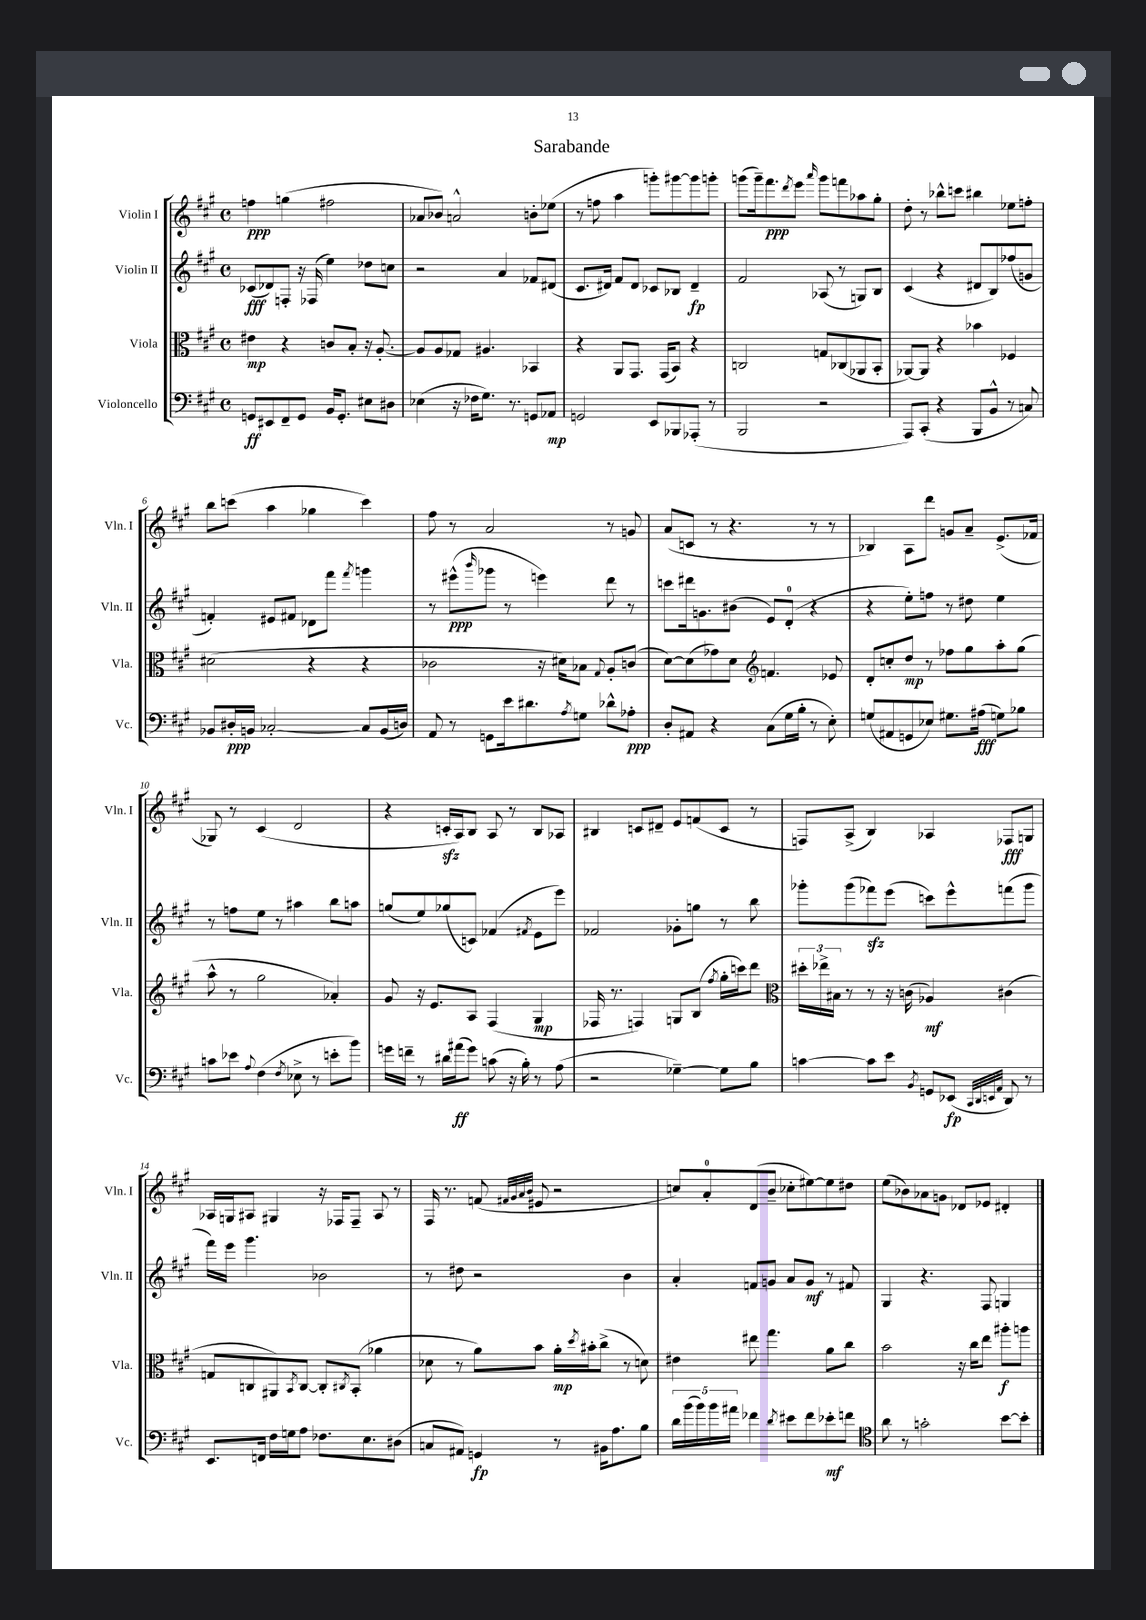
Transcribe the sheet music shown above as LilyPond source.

\header { title = "Sarabande" }
<<
\new StaffGroup <<
\new Staff = "s0" \with { instrumentName = "Violin I" shortInstrumentName = "Vln. I" } {
    \clef treble \key a \major \defaultTimeSignature \time 4/4
    f''4\ppp g''4( fis''2 |
    aes'8 bes'8) a'2-^ b'8-. ees''8( |
    r8 f''8 a''4 g'''8-.) gis'''8~ gis'''8 g'''8-. |
    g'''8( g'''16--) fis'''8.\ppp \acciaccatura { d'''8 } e'''8 \grace { a'''16 } g'''8 f'''8 aes''8 gis''8-. |
    d''8-. r8 bes''8-^ c'''8 bis''4 ees''8 f''8-. |
    b''8 c'''8( a''4 ges''4 c'''4) |
    fis''8 r8 a'2 r8 g'8 |
    a'8( c'8 r8 r4. r8 r8 |
    bes4) a8 d'''8 g'8 a'8-- e'8.->( fes'16 |
    ges8) r8 cis'4( d'2 |
    r4 c'16-.\sfz a16) b8 a8 r8 b8 aes8 |
    bis4 c'8 dis'8-- e'8 f'8( c'8 r8 |
    f8) a8->( b4) aes4 fes8\fff g8 |
    aes16 g16 ais8 gis4 r16 fes16 fes8-- ais8 r8 |
    fis16 r8. f'8( \grace { fis'32 gis'32 a'32 b'32 } eis'8 r2 |
    c''8) a'8-0-. d'8( b'8-- ces''8-. eis''8~) eis''8 dis''8 |
    e''8( bes'8) aes'8 g'8 des'8 ees'8 dis'4-. \bar "|." |
}
\new Staff = "s1" \with { instrumentName = "Violin II" shortInstrumentName = "Vln. II" } {
    \clef treble \key a \major \defaultTimeSignature \time 4/4
    ces'8\fff( des'8) f8-. r16 fes16( e''4) des''8 c''8 |
    r2 a'4 fes'8 dis'8( |
    cis'8. dis'16) fis'8 dis'8 ces'8 bes8 dis'4--\fp |
    fis'2 aes8( r8 g8) b8 |
    cis'4( r4 dis'8 b8) fes''8( g'8 |
    f'4-.) eis'8 fis'8 des'8 fis'''8 \acciaccatura { fis'''8 } g'''4 |
    r8 eis'''8-^\ppp( \grace { b'''16 } ges'''8 r8 e'''4) d'''8 r8 |
    c'''8 dis'''16 g'8. bis'8( e'8) d'8-0-.( r4 |
    r4 e''8-.) f''8 r8 dis''8 e''4 |
    r8 f''8 e''8 r8 ais''4 b''8 a''8 |
    g''8( e''8) ges''8( c'8) fes'4( \acciaccatura { fis'8 } e'8 e'''8) |
    fes'2 ges'8-. g''8 r8 b''8 |
    ges'''8-. ges'''8( fes'''8\sfz) e'''8( c'''8) e'''8-^ f'''8( ges'''8 |
    fis'''16) e'''16 gis'''4. bes'2 |
    r8 dis''8 r2 b'4 |
    a'4-. f'8 g'8 a'8 g'8\mf r8 fis'8 |
    gis4 r4. fis8 g4 \bar "|." |
}
\new Staff = "s2" \with { instrumentName = "Viola" shortInstrumentName = "Vla." } {
    \clef alto \key a \major \defaultTimeSignature \time 4/4
    eis'4\mp r4 c'8 b8-. r16 a8.~-. |
    a8 a8 ges8 ais4. bes,4 |
    r4 a,8 gis,8. gis,16( b,8) r4 |
    c2 g8 ces8( aes,8 b,8-. |
    aes,8~) aes,8 r4 bes'4 fes4 |
    dis'2( r4 r4 |
    ces'2 r16 dis'16) bes8 \appoggiatura { gis8 } a8-. c'8( |
    d'8~) d'8( ges'8) d'8 \clef treble f'4. ees'8 |
    d'8-. c''8-. d''8\mp r8 fes''8 gis''8 a''8-. gis''8( |
    a''8-^ r8 gis''2 aes'4-.) |
    gis'8 r16 e'8. a8 fis4( gis4\mp |
    fes16 r8. f4) g8 b8( \acciaccatura { fis''8 } gis''16-. c'''16) d'''8 |
    \clef alto \tuplet 3/2 { dis''16-. ees''16-> bis16 } r8 r8 r16 c'16( aes4\mf) cis'4( |
    g8 c8 ais,8) \acciaccatura { b,8 } c8~ c8-. \acciaccatura { cis8 } b,8-.( aes'4 |
    des'8 r8 a'8) b'8 a'16-.\mp \acciaccatura { d''8 } bis'16-. cis''8->( r8 d'8) |
    eis'4 eis''8 gis''4. a'8 cis''8 |
    b'2 r16 cis''16 e''8 ais''8-.\f a''8 \bar "|." |
}
\new Staff = "s3" \with { instrumentName = "Violoncello" shortInstrumentName = "Vc." } {
    \clef bass \key a \major \defaultTimeSignature \time 4/4
    g,8\ff eis,8 fis,8-- g,8 b,16 g,8.-. eis8 dis8 |
    ees4( r16 fes16 gis8.) r8. g,8 aes,8\mp |
    g,2 e,8 bes,,8 aes,,8-.( r8 |
    b,,2 r2 |
    a,,8) cis,8-.( r4 b,,8 b,8-^ r8 c8) |
    bes,8 dis16-.\ppp b,16 ces2~-. ces8 b,16( d16) |
    a,8 r8 g,8 e'16 dis'8. \acciaccatura { a8 } g8 des'8-^ aes8-.\ppp |
    d8-. ais,8 r4 cis8( gis16 b16-. r8 e8-.) |
    g8( ais,8 g,8 ees8) gis8. ais16\fff( g8) bes8 |
    c'8 ees'8 \appoggiatura { a8 } fis4( \acciaccatura { fis8 } ees8-> r8 e'8-. b'8) |
    g'16 f'16-- r8 dis'16 ais'16\ff( g'8) c'8( r16 b16-.) r8 a8( |
    r2 ges4~--) ges8 b8 |
    c'4~ c'8 e'8 \acciaccatura { b,8 } g,8 ees,8\fp( \grace { cis,32 d,32 e,32 a,32 } d,8) r8 |
    e,8. f,16 fis16 g16 a8 fes8. e8. dis8( |
    c8 ais,8) g,4\fp r8 bis,16 a8. b8 |
    \tuplet 5/4 { d'16 b'16( b'16) b'16 ais'16 } fes'4 \acciaccatura { d'8 } eis'8 fes'8 ees'8-.\mf f'8 |
    \clef tenor a'8 r8 g'2-. b'8~ b'8-. \bar "|." |
}
>>
>>
